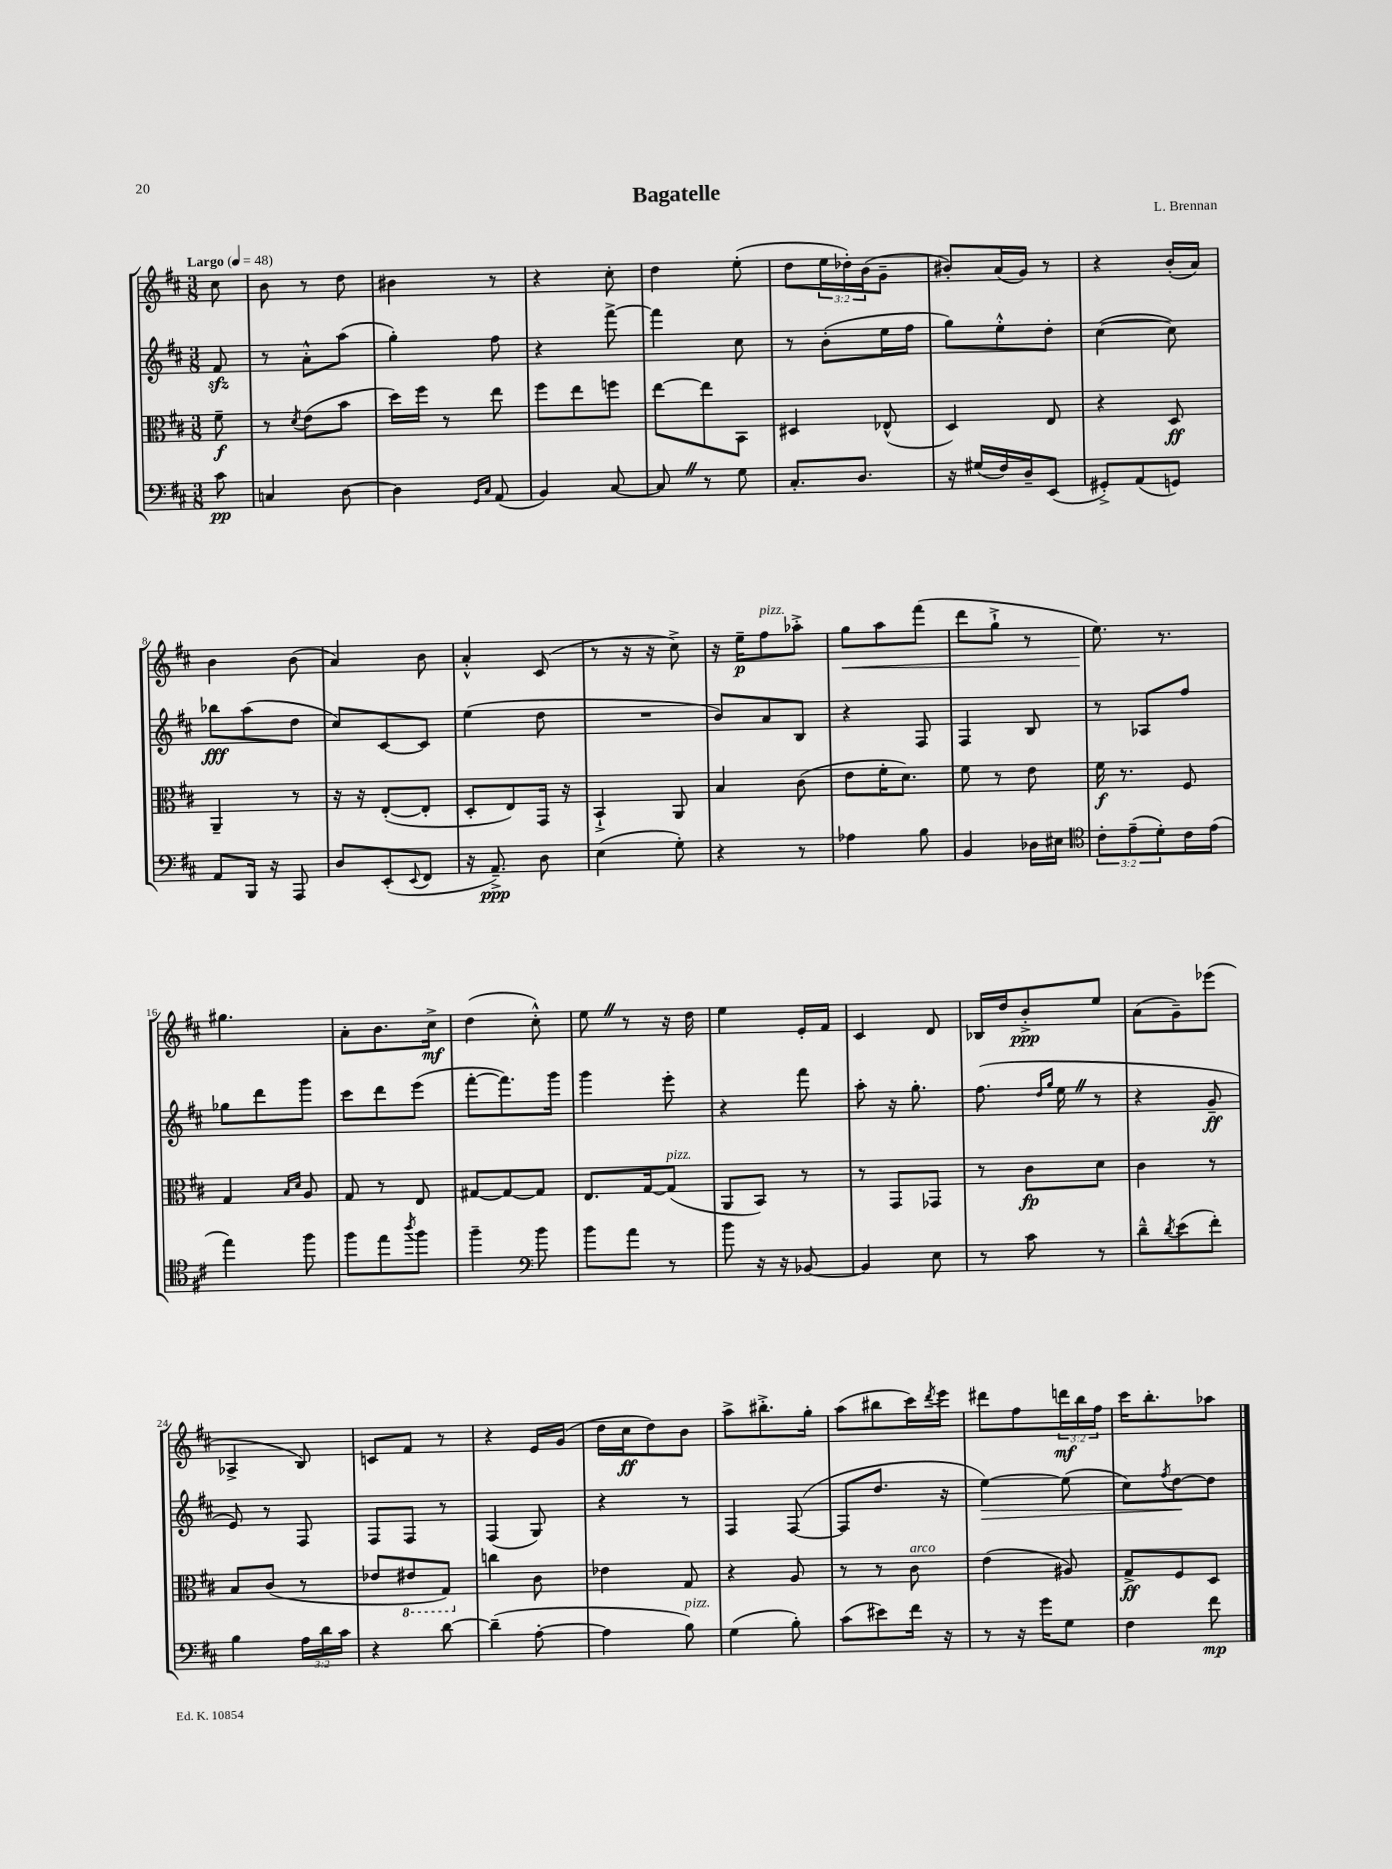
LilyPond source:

\header { title = "Bagatelle" composer = "L. Brennan" }
<<
\new StaffGroup <<
\new Staff = "s0" {
    \clef treble \key d \major \numericTimeSignature \time 3/8 \override Staff.TupletNumber.text = #tuplet-number::calc-fraction-text \partial 8 \tempo "Largo" 4 = 48
    cis''8 |
    b'8 r8 d''8 |
    bis'4 r8 |
    r4 cis''8-. |
    d''4 e''8-.( |
    d''8 \tuplet 3/2 { e''16 des''16-.) b'16( } g'8-- |
    bis'8-.) a'16( g'16) r8 |
    r4 b'16-.( a'16) |
    b'4 b'8( |
    a'4) b'8 |
    a'4-.-^ cis'8( |
    r8 r16 r16 cis''8->) |
    r16 e''16--\p fis''8^\markup { \italic "pizz." } aes''8-.-> |
    g''8\< a''8 fis'''8( |
    d'''8 g''8-!-> r8 |
    e''8.\!) r8. |
    gis''4. |
    a'8-. b'8. cis''16->\mf |
    d''4( cis''8-.-^) |
    e''8 \once \override BreathingSign.text = \markup { \musicglyph "scripts.caesura.straight" } \breathe r8 r16 d''16 |
    e''4 e'16-. fis'16 |
    cis'4 d'8 |
    bes16 d''16 b'8-.->\ppp e''8 |
    a'8( g'8--) ees'''8( |
    aes4-> b8) |
    c'8 fis'8 r8 |
    r4 e'16 g'16( |
    d''16 cis''16\ff d''8) b'8 |
    a''8-> bis''8.-.-> g''16-. |
    a''8( bis''8 cis'''16) \acciaccatura { d'''8 } e'''16 |
    dis'''8 fis''8 \tuplet 3/2 { d'''16\mf b''16 fis''16 } |
    cis'''16 b''8.-. aes''8 \bar "|." |
}
\new Staff = "s1" {
    \clef treble \key d \major \numericTimeSignature \time 3/8 \partial 8
    fis'8\sfz |
    r8 a'8-.-^ a''8( |
    g''4-.) fis''8 |
    r4 fis'''8~-> |
    fis'''4 cis''8 |
    r8 b'8-.( e''16 fis''16 |
    g''8) e''8-.-^ d''8-. |
    cis''4~( cis''8) |
    bes''8\fff a''8( d''8 |
    cis''8) cis'8~ cis'8 |
    e''4( d''8 |
    R4. |
    b'8) a'8 b8 |
    r4 fis8 |
    fis4 b8 |
    r8 aes8 fis''8 |
    ges''8 d'''8 g'''8 |
    cis'''8 d'''8 e'''8( |
    fis'''8~-. fis'''8.) g'''16 |
    g'''4 e'''8-. |
    r4 fis'''8 |
    a''8-. r16 g''8.-. |
    fis''8.( \grace { d''16 g''16 } e''16 \once \override BreathingSign.text = \markup { \musicglyph "scripts.caesura.straight" } \breathe r8 |
    r4 g'8--\ff |
    e'8) r8 fis8 |
    fis8 fis8 r8 |
    fis4( g8) |
    r4 r8 |
    fis4 fis8~( |
    fis8 d''8. r16 |
    e''4~\>) e''8( |
    cis''8) \acciaccatura { fis''8 } d''8~\! d''8 \bar "|." |
}
\new Staff = "s2" {
    \clef alto \key d \major \numericTimeSignature \time 3/8 \partial 8
    fis'8--\f |
    r8 \acciaccatura { d'8 } e'8( b'8 |
    d''16) fis''16 r8 e''8 |
    fis''8 e''8 f''8 |
    e''8~ e''8 b,8 |
    dis4 ees8-^( |
    d4) e8 |
    r4 d8\ff |
    a,4-- r8 |
    r16 r16 e8~-.( e8-. |
    d8-. e8) g,16 r16 |
    b,4-!-> a,8 |
    b4 cis'8( |
    e'8 fis'16-. d'8.) |
    fis'8 r8 e'8 |
    fis'16\f r8. fis8 |
    g4 \grace { b16 d'16 } a8 |
    g8 r8 e8 |
    gis8~ gis8~ gis8 |
    e8. g16~ g8^\markup { \italic "pizz." }( |
    a,8 b,8) r8 |
    r8 g,8 ges,8 |
    r8 cis'8\fp d'8 |
    cis'4 r8 |
    b8 cis'8( r8 |
    ees'8 \ottava #-1 eis8 g,8) \ottava #0 |
    c''4 cis'8 |
    ees'4 g8 |
    r4 a8 |
    r8 r8 cis'8^\markup { \italic "arco" } |
    e'4( ais8) |
    g8->\ff fis8 d8 \bar "|." |
}
\new Staff = "s3" {
    \clef bass \key d \major \numericTimeSignature \time 3/8 \override Staff.TupletNumber.text = #tuplet-number::calc-fraction-text \partial 8
    cis'8\pp |
    c4 d8~ |
    d4 \grace { g,16 cis16 } a,8( |
    b,4) cis8~ |
    cis8 \once \override BreathingSign.text = \markup { \musicglyph "scripts.caesura.straight" } \breathe r8 g8 |
    cis8.-. d8. |
    r16 gis16( fis16) d16-- e,8( |
    gis,8-.->) a,8( g,8) |
    a,8 b,,16 r16 a,,8 |
    d8 e,8-.( \appoggiatura { e,8 } fis,8 |
    r16 a,8.--->\ppp) d8 |
    e4( g8-.) |
    r4 r8 |
    aes4 b8 |
    b,4 des16 eis16 |
    \clef tenor \tuplet 3/2 { cis'8-. e'8--( d'8-.) } cis'16 e'16( |
    e''4) fis''8 |
    fis''8 e''8 \acciaccatura { a''8 } fis''8 |
    fis''4-- \clef bass b'8 |
    b'8 a'8 r8 |
    b'8 r16 r16 bes,8~ |
    bes,4 e8 |
    r8 cis'8 r8 |
    d'8---^ \acciaccatura { d'8 } e'8( fis'8-.) |
    b4 \tuplet 3/2 { a16 d'16 cis'16 } |
    r4 d'8~ |
    d'4--( a8~-. |
    a4 b8^\markup { \italic "pizz." }) |
    g4( b8-.) |
    cis'8( eis'8) fis'16 r16 |
    r8 r16 g'16 g8 |
    fis4 fis'8\mp \bar "|." |
}
>>
>>
